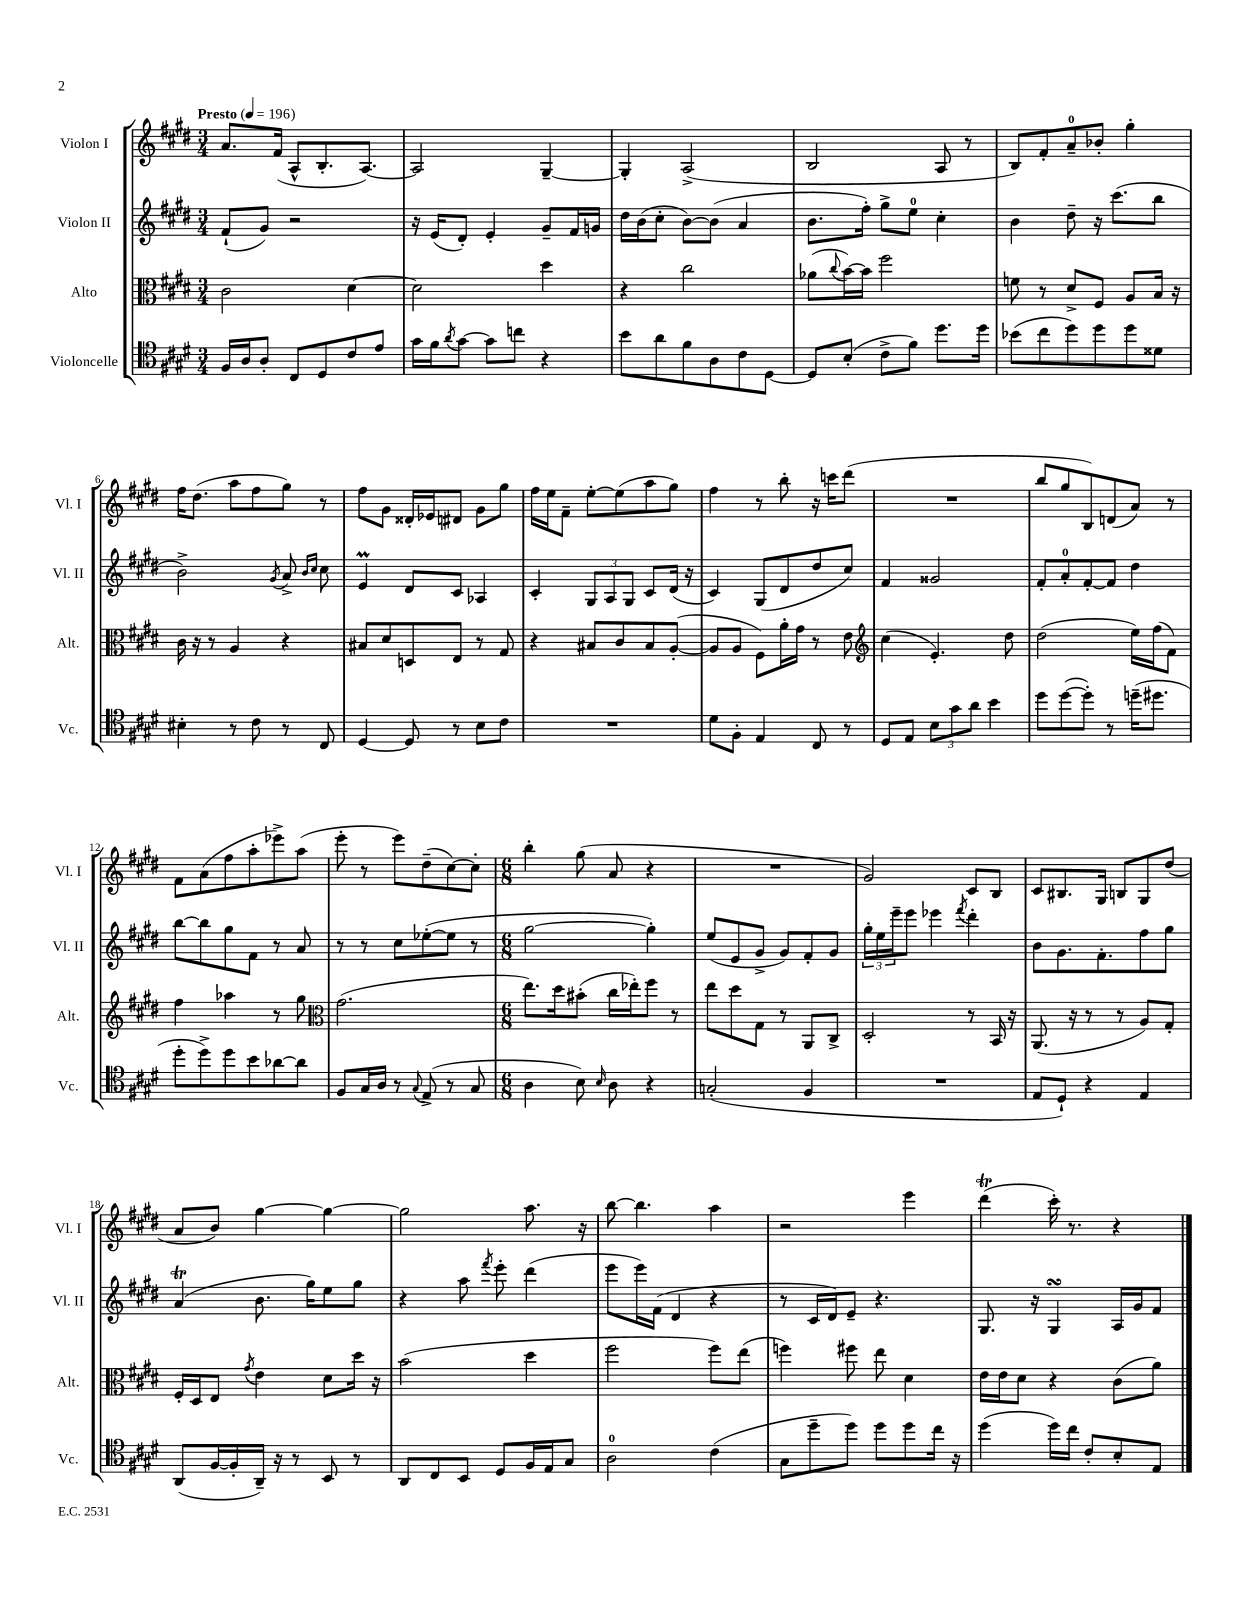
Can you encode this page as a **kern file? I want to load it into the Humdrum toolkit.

**kern	**kern	**kern	**kern
*staff4	*staff3	*staff2	*staff1
*clefC4	*clefC3	*clefG2	*clefG2
*k[f#c#g#d#]	*k[f#c#g#d#]	*k[f#c#g#d#]	*k[f#c#g#d#]
*M3/4	*M3/4	*M3/4	*M3/4
*MM196	*MM196	*MM196	*MM196
16F#	2c#	(8f#`	8.a
16A	.	.	.
8A'	.	8g#)	.
.	.	.	(16f#
8C#	.	2r	8A^^
8D#	.	.	8.B'
8c#	[4d#	.	.
.	.	.	[8.A)
8e	.	.	.
=	=	=	=
16g#	2d#]	16r	2A]
16f#	.	(16e	.
8qa	.	.	.
[8g#	.	8d#')	.
8g#]	.	4e'	.
8cc	.	.	.
4r	4dd#	8g#~	[4G#~
.	.	16f#	.
.	.	16g	.
=	=	=	=
8b	4r	16dd#	4G#']
.	.	(16b	.
8a	.	8cc#'	.
8f#	2cc#	[8b)	(2A^
8A	.	(8b]	.
8c#	.	4a	.
[8D#	.	.	.
=	=	=	=
8D#]	(8a-	8.b	2B
.	8qqcc#	.	.
(8B'	[16b)	.	.
.	16b]	16ff#')	.
8c#^	2ff#	8gg#^	.
8f#)	.	8ee	.
8.dd#	.	4cc#'	8A
.	.	.	8r
16dd#	.	.	.
=	=	=	=
(8b-	8f	4b	8B)
8cc#	8r	.	8f#'
8dd#)	8d#^	8dd#~	8a~
8dd#	8F#	16r	8b-'
.	.	(8.ccc#	.
8dd#	8A	.	4gg#'
8d##	16B	8bb	.
.	16r	.	.
=	=	=	=
4B#'	16c#	2b^)	16ff#
.	16r	.	(8.dd#
.	8r	.	.
8r	4A	.	8aa
8c#	.	.	8ff#
.	.	8qg#	.
8r	4r	8a^	8gg#)
.	.	16qqb	.
.	.	16qqcc#	.
8C#	.	8cc#	8r
=	=	=	=
[4D#	8B#	4e	8ff#
.	8d#	.	8g#
8D#]	8D	8d#	16d##'
.	.	.	16e-
8r	8E	8c#	8d#
8B	8r	4A-	8g#
8c#	8G#	.	8gg#
=	=	=	=
2.r	4r	4c#'	16ff#
.	.	.	16ee
.	.	.	8f#~
.	8B#	12G#	[8ee'
.	.	12A	.
.	8c#	.	(8ee]
.	.	12G#	.
.	8B#	8c#	8aa
.	([8A'	(16d#	8gg#)
.	.	16r	.
=	=	=	=
8d#	8A]	4c#)	4ff#
8F#'	8A	.	.
4E	8F#)	(8G#	8r
.	16a'	8d#	8bb'
.	16g#	.	.
8C#	8r	8dd#	16r
.	.	.	16ccc
8r	8e	8cc#)	(8ddd#
=	=	=	=
*	*clefG2	*	*
8D#	(4cc#	4f#	2.r
8E	.	.	.
12B	4.e')	2g##	.
12g#	.	.	.
12a	.	.	.
4b	.	.	.
.	8dd#	.	.
=	=	=	=
8dd#	(2dd#	8f#'	8bb
([8dd#	.	8a'	8gg#
8dd#'])	.	[8f#'	8B)
8r	.	8f#]	(8d
(16dd~	16ee)	4dd#	8a)
8.dd#	(16ff#	.	.
.	8f#)	.	8r
=	=	=	=
8dd#'	4ff#	[8bb	8f#
8dd#^)	.	8bb]	(8a
8dd#	4aa-	8gg#	8ff#
8b	.	8f#	8aa'
[8a-	8r	8r	8eee-^)
8a-]	8gg#	8a	(8aa
=	=	=	=
*	*clefC3	*	*
8F#	(2.g#	8r	8eee'
16G#	.	8r	8r
16A	.	.	.
8r	.	8cc#	8eee)
8qqG#	.	.	.
(8E^	.	([8ee-'	(8dd#~
8r	.	8ee-]	[8cc#)
8G#	.	8r	8cc#']
=	=	=	=
*M6/8	*M6/8	*M6/8	*M6/8
4A	8.ee)	[2gg#	4bb'
.	16dd#	.	.
8B)	(8b#'	.	(8gg#
16qqB	.	.	.
8A	16cc#	.	8a
.	16ee-')	.	.
4r	8ff#	4gg#'])	4r
.	8r	.	.
=	=	=	=
(2G'	8ee	(8ee	2.r
.	8dd#	8e	.
.	8G#	8g#^	.
.	8r	8g#)	.
4F#	8AA	8f#'	.
.	8C#^	8g#	.
=	=	=	=
2.r	2D#'	24gg#'	2g#)
.	.	24ee	.
.	.	24eee~	.
.	.	8eee	.
.	.	4eee-	.
.	.	8qfff#	.
.	8r	4ddd#'	8c#
.	16BB	.	8B
.	16r	.	.
=	=	=	=
8E	(8.AA	8b	8c#
8D#`)	.	8.g#	8.B#
.	16r	.	.
4r	8r	.	.
.	.	8.f#'	16G#
.	8r	.	8B
4E	8A)	8ff#	8G#
.	8G#'	8gg#	(8dd#
=	=	=	=
(8AA	16F#'	(4a	8a
.	16D#	.	.
[16F#	8E	.	8b)
16F#']	.	.	.
.	8qg#	.	.
16AA~)	4e	8.b	[4gg#
16r	.	.	.
8r	.	.	.
.	.	16gg#)	.
8BB	8d#	8ee	4gg#_
8r	16dd#	8gg#	.
.	16r	.	.
=	=	=	=
8AA	(2b	4r	2gg#]
8C#	.	.	.
8BB	.	8aa	.
.	.	8qfff#	.
8D#	.	8eee'	.
16F#	4dd#	(4ddd#	8.aa
16E	.	.	.
8G#	.	.	.
.	.	.	16r
=	=	=	=
2A	2ff#	8eee	[8bb
.	.	16eee)	4.bb]
.	.	(16f#	.
.	.	4d#	.
(4c#	8ff#)	4r	4aa
.	(8ee	.	.
=	=	=	=
8G#	4ff)	8r	2r
8dd#~	.	16c#	.
.	.	16d#)	.
8dd#)	8ff#	8e~	.
8dd#	8ee	4.r	.
8dd#	4d#	.	4eee
16cc#	.	.	.
16r	.	.	.
=	=	=	=
(4dd#	16e	8.G#	(4ddd#
.	16e	.	.
.	8d#	.	.
.	.	16r	.
16dd#)	4r	4G#	16ccc#')
16cc#	.	.	8.r
8c#'	.	.	.
8B'	(8c#	16A	4r
.	.	16g#	.
8E	8a)	8f#	.
==	==	==	==
*-	*-	*-	*-
